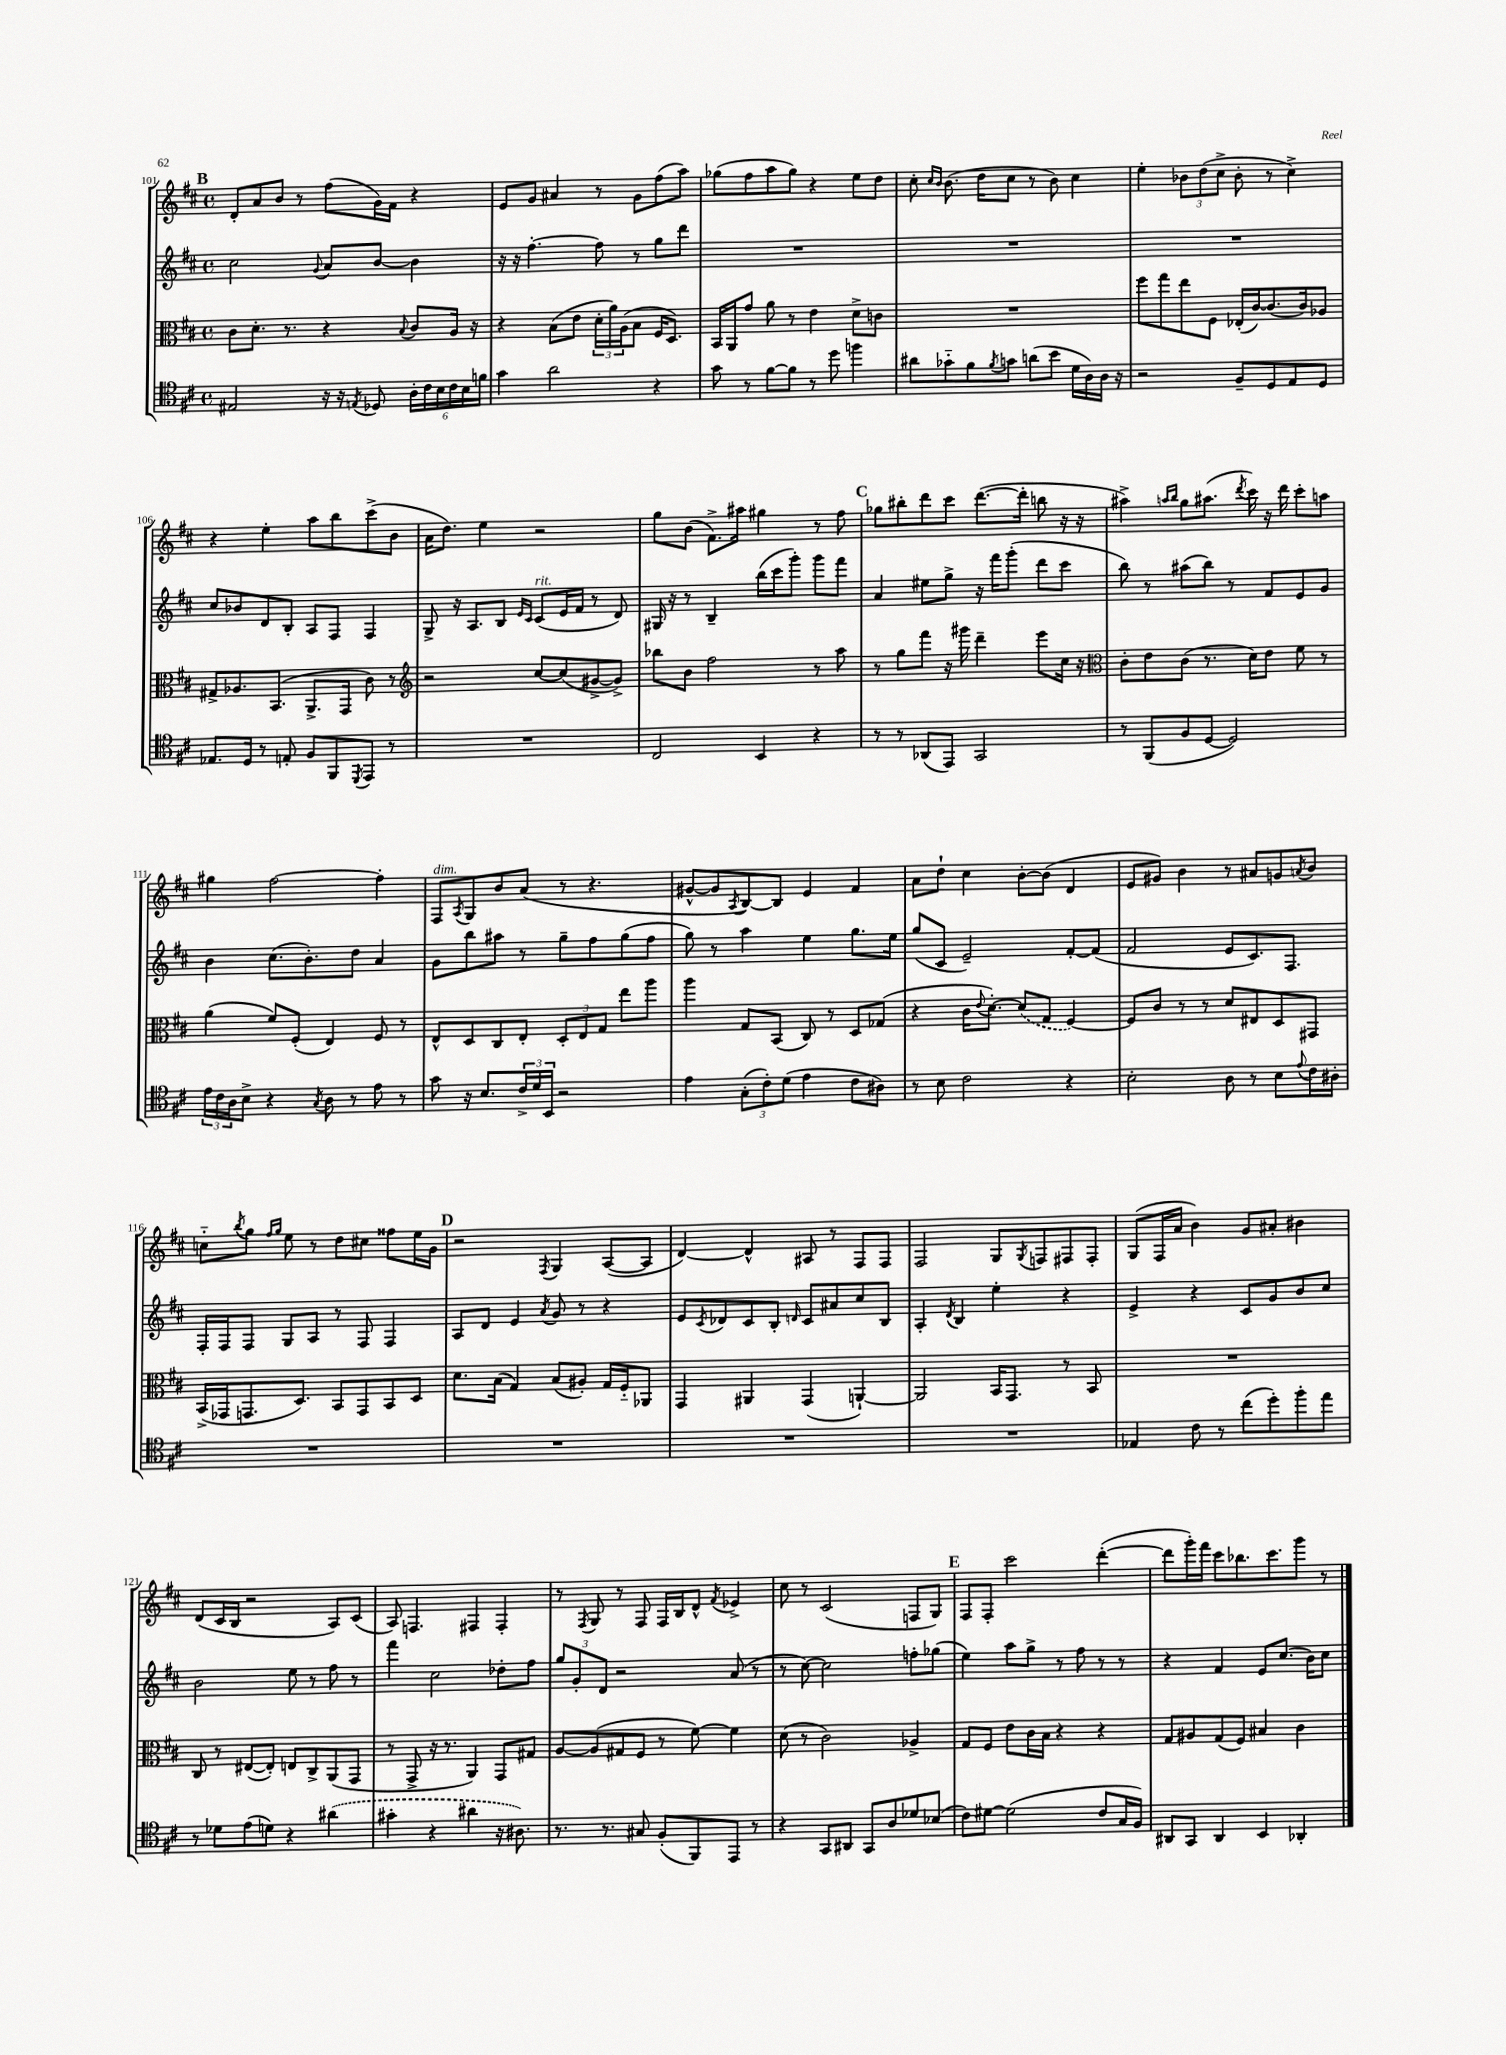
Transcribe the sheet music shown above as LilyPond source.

<<
\new StaffGroup <<
\new Staff = "s0" {
    \clef treble \key d \major \defaultTimeSignature \time 4/4
    \mark \markup { \bold "B" } d'8-. a'8 b'8 r8 fis''8( g'16) fis'16 r4 |
    e'8 g'8 ais'4 r8 g'8 fis''8( a''8) |
    ges''8( fis''8 a''8 ges''8) r4 e''8 d''8 |
    cis''8-. \grace { cis''16 b'16 } b'8.( d''16 cis''8 r8 b'8) cis''4 |
    e''4-. \tuplet 3/2 { bes'8 d''8( cis''8-> } bes'8-. r8 cis''4->) |
    r4 e''4-. a''8 b''8 cis'''8->( b'8 |
    a'16 d''8.) e''4 r2 |
    g''8 b'8( fis'8.->) ais''16 gis''4 r8 fis''8 |
    \mark \markup { \bold "C" } ges''8 bis''8-. d'''8 cis'''8 d'''8.~( d'''16-. b''8 r16 r16 |
    ais''4->) \grace { a''16 b''16 } g''8 ais''8.( \acciaccatura { d'''8 } cis'''16) r16 d'''16 cis'''8-. a''8 |
    gis''4 fis''2~ fis''4-. |
    fis8^\markup { \italic "dim." } \acciaccatura { a8 } g8 b'8 a'8( r8 r4. |
    gis'8~-^ gis'8 \acciaccatura { a8 } b8~) b8 e'4 fis'4 |
    a'8 d''8-! cis''4 b'8~-. b'8( d'4 |
    e'8 gis'8) b'4 r8 ais'8 g'8 \acciaccatura { a'8 } b'8 |
    c''8-_ \acciaccatura { b''8 } g''8 \grace { fis''16 g''16 } e''8 r8 d''8 cis''8 fisis''8 e''16 g'16 |
    \mark \markup { \bold "D" } r2 \acciaccatura { fis8 } g4 a8~( a8 |
    d'4~) d'4-^ ais8 r8 fis8 fis8 |
    fis2 g8 \acciaccatura { g8 } f8 fis8 fis8-. |
    g8( fis16 a'16 b'4) g'8 ais'8-. bis'4 |
    d'8( cis'16 b16 r2 a8) cis'8( |
    a8) f4. fis4 fis4-. |
    r8 \acciaccatura { fis8 } g8 r8 fis8 fis16 b16 d'8-^ \acciaccatura { fis'8 } ees'4-> |
    cis''8 r8 cis'2( f8 g8) |
    \mark \markup { \bold "E" } fis8 fis8-. cis'''2 d'''4~-.( |
    d'''8 g'''16-.) fis'''16 cis'''8 bes''8. cis'''8. g'''8 r8 \bar "|." |
}
\new Staff = "s1" {
    \clef treble \key d \major \defaultTimeSignature \time 4/4
    \mark \markup { \bold "B" } cis''2 \appoggiatura { g'8 } a'8 b'8~ b'4 |
    r16 r16 fis''4.~-. fis''8 r8 g''8 d'''8 |
    R1 |
    R1 |
    R1 |
    cis''8 bes'8 d'8 b8-. a8 fis8 fis4 |
    g8-> r16 a8. b8 \grace { e'16 cis'16 } cis'8^\markup { \italic "rit." }( e'16 fis'16 r8 d'8) |
    gis16 r16 r8 b4-- b''16( cis'''16 g'''8-.) g'''8 fis'''8 |
    \mark \markup { \bold "C" } a'4 eis''8 g''8-> r16 fis'''16 g'''8-.( d'''8 cis'''8 |
    b''8) r8 ais''8( b''8) r8 fis'8 e'8 g'8 |
    b'4 cis''8.( b'8.-.) d''8 a'4 |
    g'8 b''8 ais''8 r8 g''8-- fis''8 g''8( fis''8 |
    g''8) r8 a''4 e''4 g''8. e''16 |
    g''8( cis'8 e'2--) fis'8~-. fis'8( |
    fis'2 e'8 cis'8.) fis8. |
    fis16-. fis16 fis8 g8 a8 r8 fis8 fis4 |
    \mark \markup { \bold "D" } a8 d'8 e'4 \acciaccatura { a'8 } g'8 r8 r4 |
    e'8 \acciaccatura { cis'8 } des'8 cis'8 b8-. \grace { d'16 } cis'8 ais'8 cis''8 b8 |
    a4-. \acciaccatura { d'8 } b4 e''4-. r4 |
    e'4-> r4 cis'8 g'8 b'8 cis''8 |
    b'2 e''8 r8 fis''8 r8 |
    fis'''4 cis''2 des''8-. fis''8 |
    \tuplet 3/2 { g''8 g'8-. d'8 } r2 a'8( r8 |
    r8 cis''8~) cis''2 f''8-. ges''8( |
    \mark \markup { \bold "E" } e''4) a''8 g''8-> r8 fis''8 r8 r8 |
    r4 fis'4 e'8 cis''8.( b'16) cis''8 \bar "|." |
}
\new Staff = "s2" {
    \clef alto \key d \major \defaultTimeSignature \time 4/4
    \mark \markup { \bold "B" } cis'8 d'8.-. r8. r4 \appoggiatura { b8 } cis'8 a16 r16 |
    r4 b8( e'8 \tuplet 3/2 { d'16-. a'16) a16( } b8 fis16 d8.) |
    b,16 a,16 g'8 a'8 r8 e'4 d'8-> c'8 |
    R1 |
    fis''8 g''8 e''8 fis8 ees16-.( cis'16~) cis'8.( cis'16) aes8 |
    gis8-> aes8. b,8.( a,8.-> g,16 cis'8) r8 |
    \clef treble r2 cis''8~ cis''8( gis'8~-> gis'8->) |
    bes''8 b'8 fis''2 r8 a''8 |
    \mark \markup { \bold "C" } r8 g''8 fis'''8 r16 gis'''16 d'''4-- e'''8 cis''16 r16 |
    \clef alto cis'8-. e'8 cis'8( r8. d'16) e'8 fis'8 r8 |
    a'4( fis'8) fis8-.( e4) fis8 r8 |
    e8-^ d8 cis8 e8-. \tuplet 3/2 { d8-. e8 g8 } e''8 a''8 |
    a''4 g8 b,8( cis8) r8 d8 ges8( |
    r4 cis'16 \appoggiatura { e'8 } d'8.~-.) \once \slurDashed d'8( g8 fis4~) |
    fis8 cis'8 r8 r8 d'8 eis8 d8 gis,8 |
    b,16->( ges,16 g,8. d8.) b,8 g,8 b,8 d8 |
    \mark \markup { \bold "D" } d'8. b16( g4) b8( ais8-.) g16 fis16-_ aes,8 |
    g,4 ais,4 g,4( a,4~-!) |
    a,2 b,16 g,8. r8 b,8 |
    R1 |
    cis8 r8 eis8~( eis8-.) e8 cis8-> a,8( g,8 |
    r8 g,8-> r16 r8. a,4) g,8 gis8 |
    a8~ a8( gis8 fis8 r8 fis'8~) fis'4 |
    d'8( r8 cis'2) aes4-> |
    \mark \markup { \bold "E" } g8 fis8 e'8 cis'16 b16 r4 r4 |
    g8 ais8 g8( fis8) bis4 cis'4 \bar "|." |
}
\new Staff = "s3" {
    \clef tenor \key d \major \defaultTimeSignature \time 4/4
    \mark \markup { \bold "B" } eis2 r16 r16 \acciaccatura { e8 } des8 \tuplet 6/4 { a16-. cis'16 b16 cis'16 b16 f'16 } |
    g'4 a'2 r4 |
    g'8 r8 fis'8~ fis'8 r8 d''8 f''4 |
    ais'8 ges'8-_ fis'8 \acciaccatura { fis'8 } g'8 a'8( b'8 d'16 a16) a16 r16 |
    r2 fis8-- d8 e8 d8 |
    ees8. d16 r8 e8-. fis8 fis,8 \acciaccatura { d,8 } e,8 r8 |
    R1 |
    cis2 b,4 r4 |
    \mark \markup { \bold "C" } r8 r8 aes,8( e,8) g,2 |
    r8 fis,8( fis8 d8~ d2) |
    \tuplet 3/2 { e'16 cis'16 a16 } b8-> r4 \acciaccatura { g8 } a8 r8 e'8 r8 |
    g'8 r16 b8. \tuplet 3/2 { cis'16-> d'16 b,16 } r2 |
    e'4 \tuplet 3/2 { g8-.( cis'8-.) d'8( } e'4 cis'8 ais8) |
    r8 b8 cis'2 r4 |
    b2-. a8 r8 b8 \appoggiatura { e'8 } cis'16 ais16-. |
    R1 |
    \mark \markup { \bold "D" } R1 |
    R1 |
    R1 |
    ees4 cis'8 r8 cis''8( d''8-.) fis''8-. e''8 |
    r8 des'8 e'8( d'8) r4 \once \slurDashed ais'4( |
    gis'4-. r4 ais'4 r16 ais8.) |
    r8. r8. gis8 fis8-.( fis,8) e,8 r8 |
    r4 g,8 ais,8 g,8 a8 des'8 bes8( |
    \mark \markup { \bold "E" } cis'8) dis'8~ dis'2( cis'8 g16 fis16) |
    ais,8 g,8 ais,4 b,4 aes,4-. \bar "|." |
}
>>
>>
\layout { \context { \Score currentBarNumber = #101 } }
